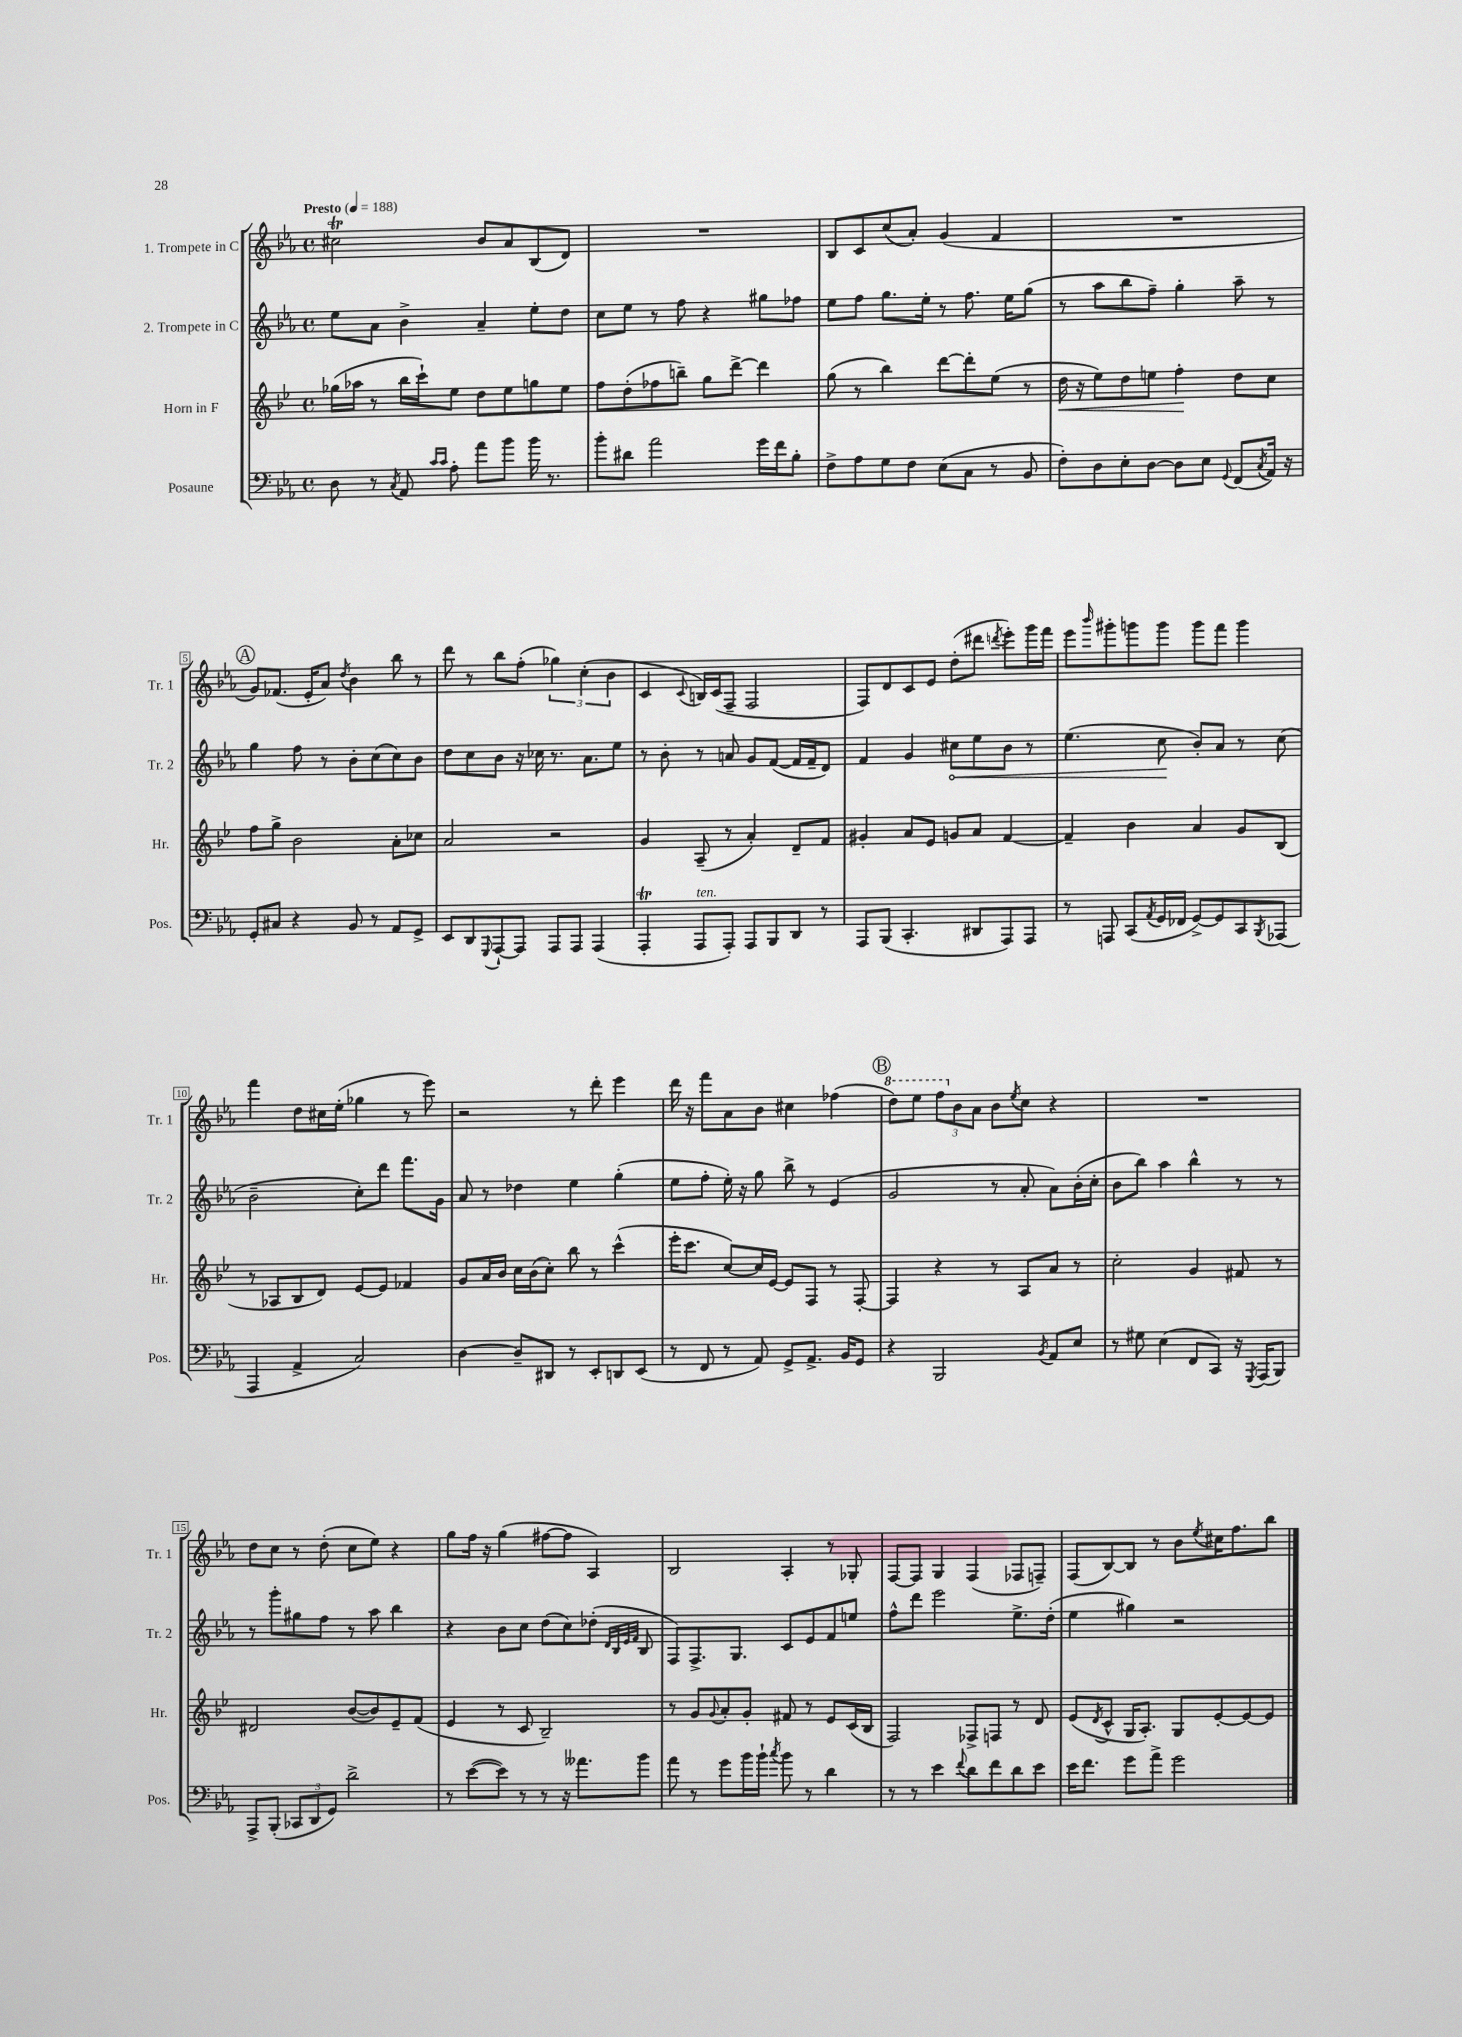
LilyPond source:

<<
\new StaffGroup <<
\new Staff = "s0" \with { instrumentName = "1. Trompete in C" shortInstrumentName = "Tr. 1" } {
    \clef treble \key ees \major \defaultTimeSignature \time 4/4 \tempo "Presto" 4 = 188
    cis''2\trill bes'8 aes'8 bes8( d'8) |
    R1 |
    bes8 c'8 c''8( aes'8-.) g'4( f'4 |
    R1 |
    \mark \markup { \circle "A" } g'8) fes'8.( ees'16-. aes'8) \acciaccatura { d''8 } bes'4 bes''8 r8 |
    d'''8 r8 bes''8 f''8-.( \tuplet 3/2 { ges''4) c''4-.( bes'4 } |
    c'4 \appoggiatura { c'8 } b16) c'16( f8-- f2 |
    f8) d'8 c'8 ees'8 d''8-.( dis'''8 \acciaccatura { d'''8 } ees'''8-.) g'''16 f'''16 |
    ees'''8 \grace { bes'''16 } gis'''8-. g'''8 g'''8 g'''8 f'''8 g'''4 |
    f'''4 d''8 cis''16 ees''16-.( ges''4 r8 ees'''8) |
    r2 r8 d'''8-. ees'''4 |
    d'''16 r16 f'''8 aes'8 bes'8 cis''4 fes''4( |
    \mark \markup { \circle "B" } \ottava #1 d'''8) ees'''8 \tuplet 3/2 { f'''8 \ottava #0 bes'8 aes'8 } bes'8 \acciaccatura { ees''8 } c''8 r4 |
    R1 |
    d''8 c''8 r8 d''8-.( c''8 ees''8) r4 |
    g''8 f''16 r16 g''4( fis''8~ fis''8 aes4) |
    bes2 aes4-. r8 ges8-. |
    f8~ f8 g4 f4( fes8 f8--) |
    f8( bes8~) bes8 r8 bes'8 \acciaccatura { ees''8 } cis''16 f''8. bes''8 \bar "|." |
}
\new Staff = "s1" \with { instrumentName = "2. Trompete in C" shortInstrumentName = "Tr. 2" } {
    \clef treble \key ees \major \defaultTimeSignature \time 4/4
    ees''8 aes'8 bes'4-> aes'4-- ees''8-. d''8 |
    c''8 ees''8 r8 f''8 r4 gis''8 fes''8 |
    ees''8 f''8 g''8. ees''16-. r8 f''8. ees''16 g''8( |
    r8 aes''8 bes''8 f''8--) g''4-. aes''8-- r8 |
    \mark \markup { \circle "A" } g''4 f''8 r8 bes'8-. c''8( c''8) bes'8 |
    d''8 c''8 bes'8 r16 ces''16 r8. aes'8. ees''8 |
    r8 bes'8-. r8 a'8 g'8 f'8~( f'16 f'16-- d'8) |
    f'4 g'4 \once \override Hairpin.circled-tip = ##t cis''8\< ees''8 bes'8 r8 |
    ees''4.( c''8\! bes'8-.) aes'8 r8 c''8( |
    bes'2-- c''8-.) d'''8 f'''8. g'16 |
    aes'8 r8 des''4 ees''4 g''4-.( |
    ees''8 f''8-. ees''16-.) r16 g''8 bes''8-> r8 ees'4( |
    \mark \markup { \circle "B" } g'2 r8 aes'8-. aes'8) bes'16-.( c''16-. |
    bes'8 bes''8) aes''4 bes''4-^ r8 r8 |
    r8 g'''8-. gis''8 f''8 r8 aes''8 bes''4 |
    r4 bes'8 c''8 d''8( c''8) des''8-.( \grace { d'32 bes32 ees'32 f'32 } bes8 |
    f8) f8.-> g8. c'8 ees'8 f'8 e''8 |
    f''8-^ d'''8 ees'''2 ees''8.-> d''16-.( |
    ees''4 gis''4) r2 \bar "|." |
}
\new Staff = "s2" \with { instrumentName = "Horn in F" shortInstrumentName = "Hr." } {
    \clef treble \key bes \major \defaultTimeSignature \time 4/4
    ges''16( aes''16 r8 bes''16 c'''16-!) ees''8 d''8 ees''8 g''8 ees''8 |
    f''8 d''8-.( fes''8 b''8--) g''8 d'''8~-> d'''4 |
    g''8( r8 bes''4) d'''8~ d'''8-. ees''8( r8 |
    d''16\< r16 ees''8) d''8 e''8 f''4-.\! d''8 c''8 |
    \mark \markup { \circle "A" } f''8 g''8-> bes'2 a'8-. ces''8 |
    a'2 r2 |
    g'4 a8--( r8 a'4-.) d'8-- f'8 |
    gis'4-. a'8 ees'8 g'8 a'8 f'4~ |
    f'4-- bes'4 a'4 g'8 bes8( |
    r8 aes8 bes8 d'8) ees'8~ ees'8 fes'4 |
    g'8 a'16 bes'16 c''16 bes'16( c''8-.) bes''8 r8 c'''4-^( |
    ees'''16-. c'''8. c''8~) c''16 ees'16~ ees'8 f8 r8 f8~-. |
    \mark \markup { \circle "B" } f4 r4 r8 a8 a'8 r8 |
    c''2-. g'4 fis'8 r8 |
    dis'2 bes'8~( bes'8) ees'8-- f'8( |
    ees'4 r8 c'8 bes2--) |
    r8 g'8 \appoggiatura { g'8 } a'8-. g'8-. fis'8 r8 ees'8 c'16( bes16 |
    f2) fes8-> f8 r8 d'8 |
    ees'8( \acciaccatura { d'8 } c'8-^ g16 a8.-.) g8 ees'8~-. ees'8~ ees'8 \bar "|." |
}
\new Staff = "s3" \with { instrumentName = "Posaune" shortInstrumentName = "Pos." } {
    \clef bass \key ees \major \defaultTimeSignature \time 4/4
    d8 r8 \acciaccatura { c8 } aes,8 \grace { c'16 c'16 } aes8-. aes'8 bes'8 bes'16 r8. |
    bes'8-. dis'8 aes'2 g'16 f'16 bes8-. |
    f8-> aes8 g8 f8 ees8( c8 r8 bes,8 |
    f8-.) d8 ees8-. d8~ d8 ees8 \appoggiatura { g,8 } f,8( \acciaccatura { c8 } aes,16) r16 |
    \mark \markup { \circle "A" } g,8-. cis8 r4 bes,8 r8 aes,8 g,8-> |
    ees,8 d,8 \appoggiatura { g,,8 } aes,,8~-! aes,,8 aes,,8 aes,,8 aes,,4( |
    aes,,4-.\trill aes,,8^\markup { \italic "ten." } aes,,8-.) aes,,8 bes,,8 d,8 r8 |
    aes,,8 bes,,8( c,4.-. dis,8 aes,,8) aes,,8 |
    r8 a,,8 c,8( \acciaccatura { aes,8 } g,16 fes,16 g,8~->) g,8 c,8 \acciaccatura { bes,,8 } aes,,8( |
    aes,,4 aes,4-> c2) |
    d4~ d8-- dis,8 r8 ees,8-. d,8 ees,8( |
    r8 f,8 r8 aes,8) g,8-> aes,8.-> bes,16 g,8 |
    \mark \markup { \circle "B" } r4 bes,,2 \acciaccatura { bes,8 } aes,8 ees8 |
    r8 gis8 ees4( f,8 c,8) r16 \acciaccatura { g,,8 } aes,,16( bes,,8) |
    aes,,8-> bes,,8-.( \tuplet 3/2 { ces,8 d,8 g,8) } d'2-> |
    r8 ees'8~( ees'8) r8 r8 r16 aeses'8. bes'8 |
    aes'8 r8 g'8 bes'16 bes'16-! \acciaccatura { c''8 } bes'8 r8 d'4 |
    r8 r8 ees'4 \appoggiatura { f'8 } d'8 f'8 d'8 ees'8 |
    ees'16 f'8. g'8 aes'8-> g'2 \bar "|." |
}
>>
>>
\layout { \context { \Score \override BarNumber.stencil = #(make-stencil-boxer 0.1 0.3 ly:text-interface::print) } }
